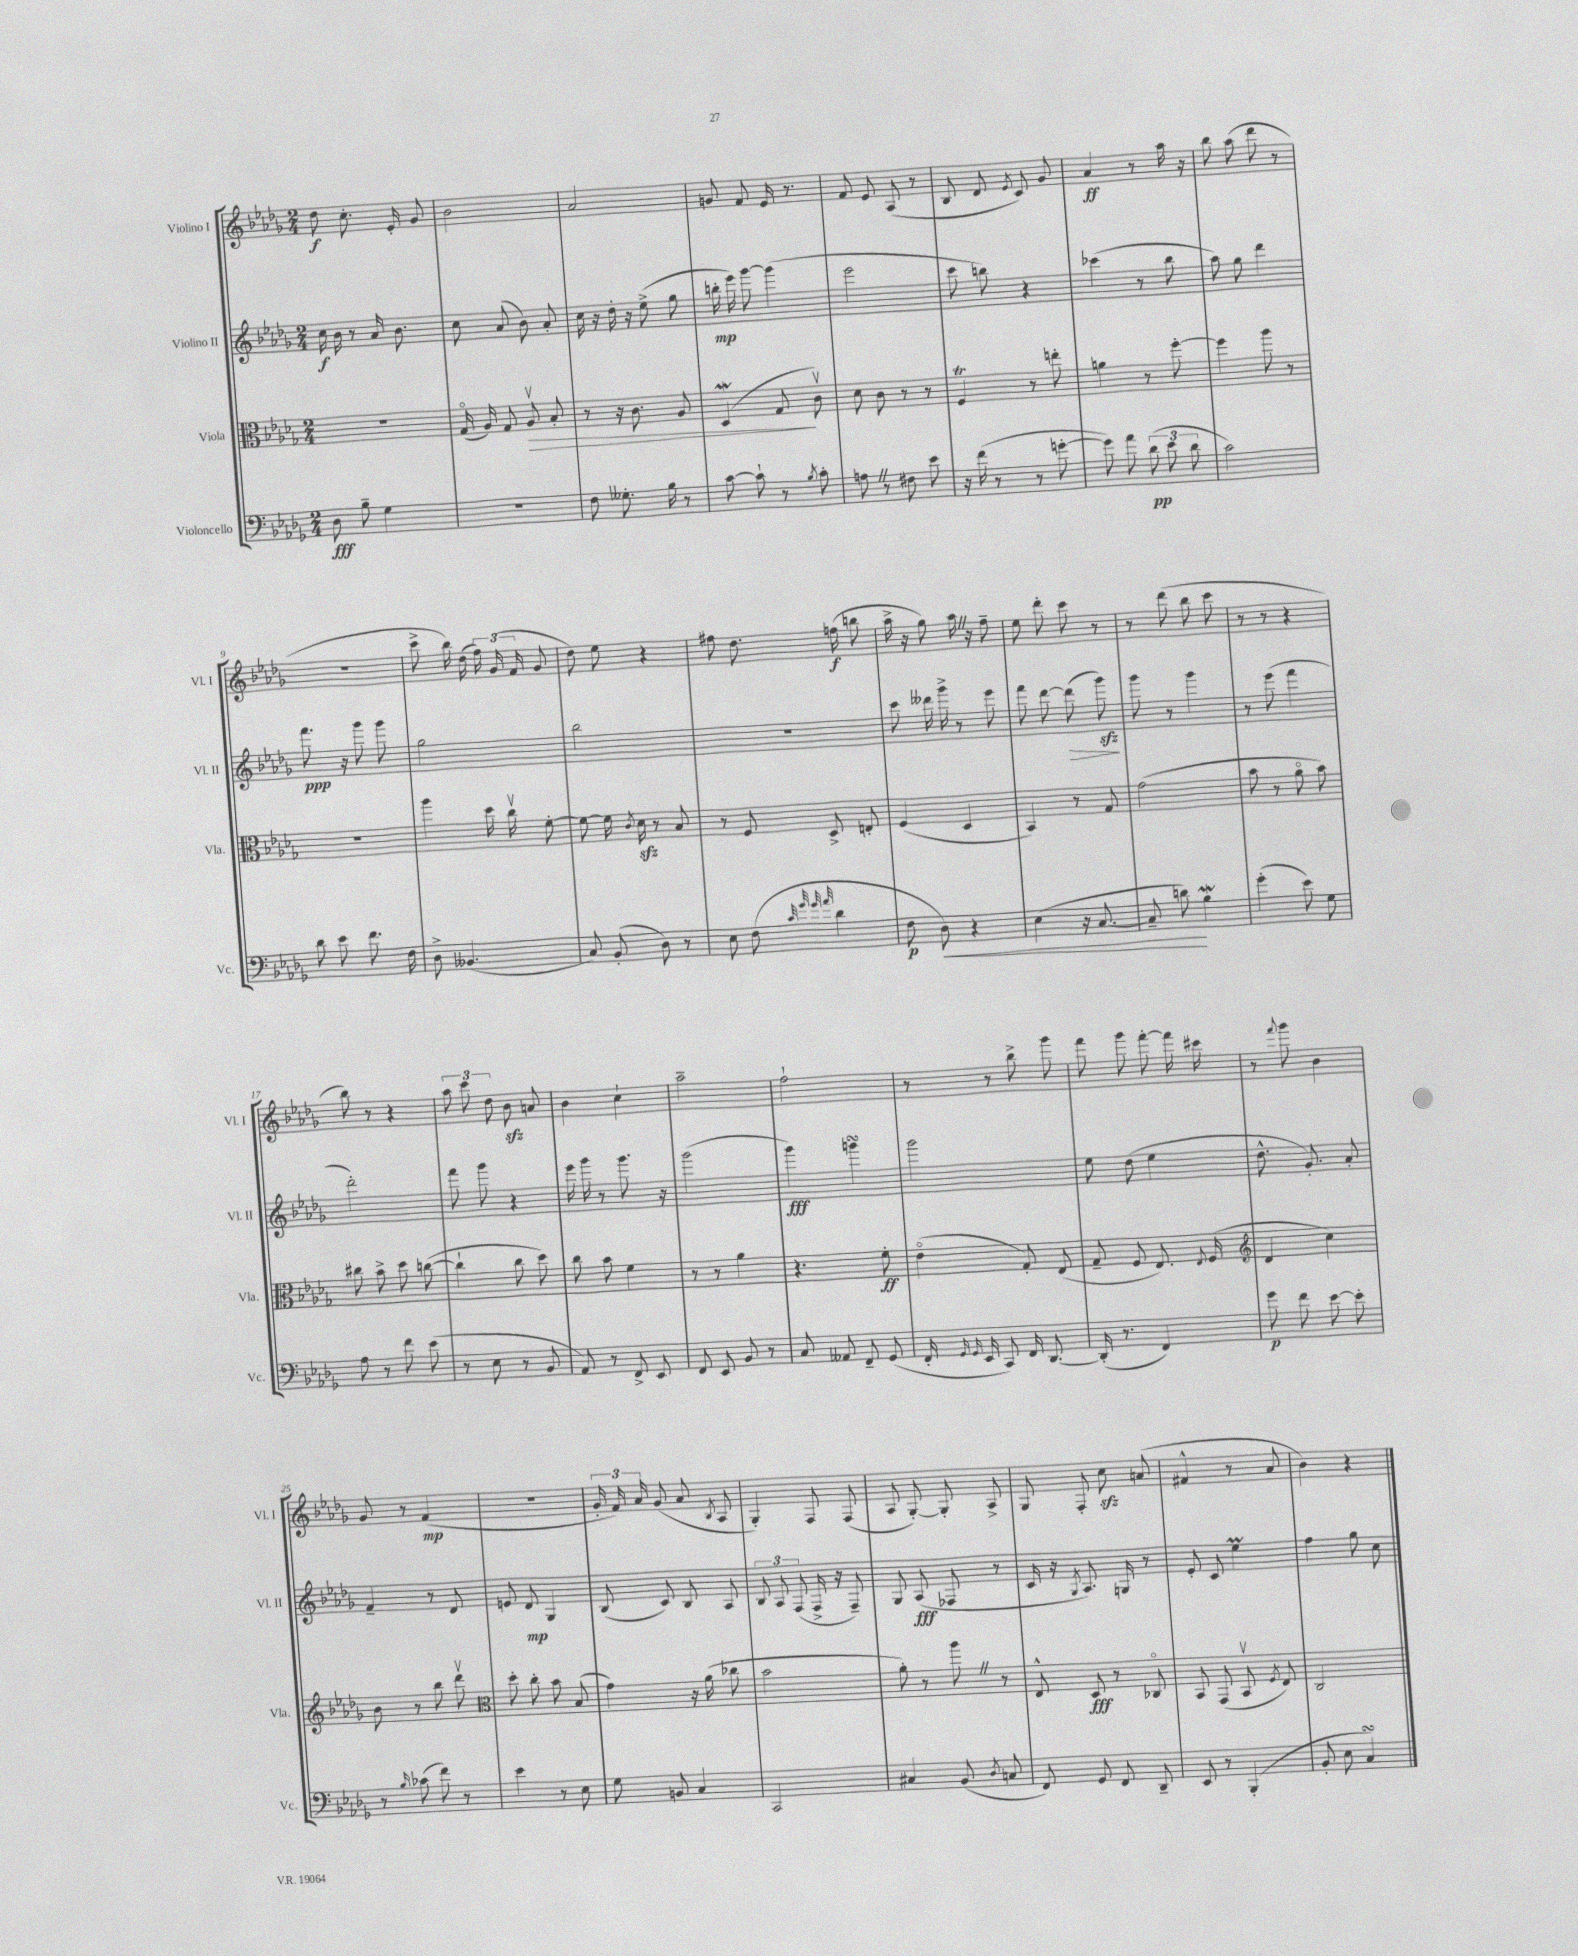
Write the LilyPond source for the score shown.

<<
\new StaffGroup <<
\new Staff = "s0" \with { instrumentName = "Violino I" shortInstrumentName = "Vl. I" } {
    \clef treble \key des \major \numericTimeSignature \time 2/4
    \autoBeamOff des''8\f c''8.-. ees'16-. ges'8 |
    bes'2 |
    aes'2 |
    g'8 f'8 ees'16 r8. |
    f'8 ees'8 aes8( r8 |
    bes8 des'8 \acciaccatura { ees'8 } c'8) ges'8 |
    aes'4\ff r8 aes''16 r16 |
    bes''8 aes''8( des'''8 r8 |
    R2 |
    c'''8-> bes''16) des''16( \tuplet 3/2 { f''16) ges'16( f'16 } ges'8 |
    des''8) ees''8 r4 |
    fis''8 des''8. f''16\f( b''8 |
    aes''16-> r16 ges''8) aes''16 \once \override BreathingSign.text = \markup { \musicglyph "scripts.caesura.straight" } \breathe r16 f''8-- |
    ees''8 des'''8-. c'''8 r8 |
    r8 des'''8( bes''8 c'''8 |
    r8 r8 r4 |
    bes''8) r8 r4 |
    \tuplet 3/2 { aes''8 c'''8 des''8 } bes'8\sfz a'8 |
    bes'4 c''4-! |
    aes''2-- |
    f''2-! |
    r8 r8 bes''8-> ges'''8 |
    f'''8 ges'''8 f'''8~-. f'''16 cis'''16 |
    r8 \appoggiatura { f'''8 } ges'''8 bes'4 |
    ges'8 r8 f'4\mp( |
    r2 |
    \tuplet 3/2 { ges'16-. f'16) aes'16 } ges'8( aes'8 \acciaccatura { bes8 } aes8 |
    ges4-.) f8 f8( |
    aes8 ges8~-.) ges8-. aes8-> |
    ges8 f8-. c''8\sfz a'8( |
    fis'4-^ r8 aes'8 |
    bes'4) r4 \bar "|." |
}
\new Staff = "s1" \with { instrumentName = "Violino II" shortInstrumentName = "Vl. II" } {
    \clef treble \key des \major \numericTimeSignature \time 2/4
    \autoBeamOff c''16\f bes'16 r8 aes'16 bes'8. |
    c''8 aes'8( bes'8) aes'8-. |
    c''16 r16 des''16-. r16 ees''8->( ges''8 |
    b''16-.\mp ees'''16) ges'''8~ ges'''4( |
    ees'''2 |
    c'''8 b''8) r4 |
    ces'''4( r8 bes''8 |
    aes''8) ges''8 des'''4 |
    f'''8.\ppp r16 ges'''8 ges'''8 |
    ges''2 |
    bes''2 |
    r2 |
    c'''8 deses'''16 ges'''16-> r8 ees'''8 |
    f'''8 des'''8~ des'''8\>( ges'''8\sfz\!) |
    ges'''8 r8 ges'''4 |
    r8 ees'''8( f'''4 |
    des'''2-.) |
    f'''8 ges'''8 r4 |
    ees'''16 ges'''16 r8 ges'''8. r16 |
    ges'''2( |
    ges'''4\fff) g'''4\turn |
    ges'''2 |
    ees''8 des''8( ees''4 |
    des''8.-^ ges'8.-.) aes'8-. |
    f'4-- r8 des'8 |
    e'8 des'8\mp ges4 |
    bes8( c'8) bes8 aes8 |
    \tuplet 3/2 { bes8 aes8 f8( } f16-> r16 f8--) |
    ges8 aes8\fff( fes8 r8 |
    c'16 r16 \acciaccatura { ges8 } aes8.) g16 r8 |
    ees'8-. c'8 ees''4\prall |
    f''4 ges''8 c''8 \bar "|." |
}
\new Staff = "s2" \with { instrumentName = "Viola" shortInstrumentName = "Vla." } {
    \clef alto \key des \major \numericTimeSignature \time 2/4
    \autoBeamOff R2 |
    ges16\flageolet( aes16) ges8 aes8\upbow\> bes8-. |
    r8 r16 c'8. aes8 |
    des4\mordent( ges8\! c'8\upbow) |
    des'8 c'8 r8 r8 |
    f4\trill r8 e''8-. |
    a'4 r8 f''8~-. |
    f''4 aes''8 r8 |
    r2 |
    aes''4 des''16 c''16\upbow f'8~-. |
    f'8~ f'16 \acciaccatura { c'8 } des'16\sfz r8 bes8 |
    r8 f8 des8-> e8-. |
    f4( des4 |
    bes,4) r8 ges8 |
    ges'2( |
    bes'8 r8 aes'8\flageolet bes'8) |
    cis''8 bes'8-> des''8 c''8~( |
    c''4-! c''8 des''8) |
    c''8 bes'8 f'4 |
    r8 r8 aes'4 |
    r4. f'8-.\ff |
    ees'4\flageolet( ges8-.) ees8( |
    ges8-- f8 ees8.) \appoggiatura { ees8 } f16( |
    \clef treble des'4 c''4) |
    bes'8 r8 bes''8 des'''8\upbow |
    \clef alto des''8-. c''8-. bes'8 bes8( |
    ges'4) r16 aes'16( ces''8 |
    bes'2 |
    aes'8-.) r8 aes''8 \once \override BreathingSign.text = \markup { \musicglyph "scripts.caesura.straight" } \breathe r8 |
    ees8-^ des8\fff r8 ces8\flageolet |
    bes,8 ges,8( bes,8\upbow \acciaccatura { f8 } ees8) |
    c2 \bar "|." |
}
\new Staff = "s3" \with { instrumentName = "Violoncello" shortInstrumentName = "Vc." } {
    \clef bass \key des \major \numericTimeSignature \time 2/4
    \autoBeamOff des8\fff bes8-- ges4 |
    r2 |
    f8 geses8.-. bes16 r8 |
    c'8~ c'8-! r8 \acciaccatura { bes8 } c'8-. |
    a8 \once \override BreathingSign.text = \markup { \musicglyph "scripts.caesura.straight" } \breathe r8 fis8 ees'8 |
    r16 f'16( r8 r8 g'8~-. |
    g'8) aes'8 \tuplet 3/2 { des'8\pp( ees'8 des'8 } |
    c'2) |
    des'8 ees'8 f'8. f16 |
    des8-> beses,4.( |
    c8) bes,8-.( des8) r8 |
    ees8 f8( \grace { c'32 ges'32 ges'32 aes'32 } des'4 |
    f8\p des8\<) r4 |
    ees4( r16 c8.~ |
    c8-- d'8\!) bes4\mordent |
    ges'4-.( ees'8) ges8 |
    aes8 r8 f'8 ees'8( |
    r8 ees8 r8 bes,8 |
    aes,8) r8 f,8-> ees,8 |
    f,8 ees,8 bes,8 r8 |
    c8 aeses,8 f,8-- ges,8( |
    f,16-. \grace { ges,16 ges,16 } ees,16 c,8) f,16 des,8.~ |
    des,16-.( r8. f,4) |
    ges'8\p f'8 ees'8~ ees'8-. |
    r8 \grace { bes16 } ces'8( f'8) r8 |
    ees'4 r8 ees8 |
    ges8 b,8 c4 |
    c,2 |
    cis4 bes,8( \acciaccatura { des8 } c8 |
    f,8) ges,8 f,8 des,8-- |
    ees,8 r8 bes,,4-.( |
    bes,8-. ees8 c4\turn) \bar "|." |
}
>>
>>
